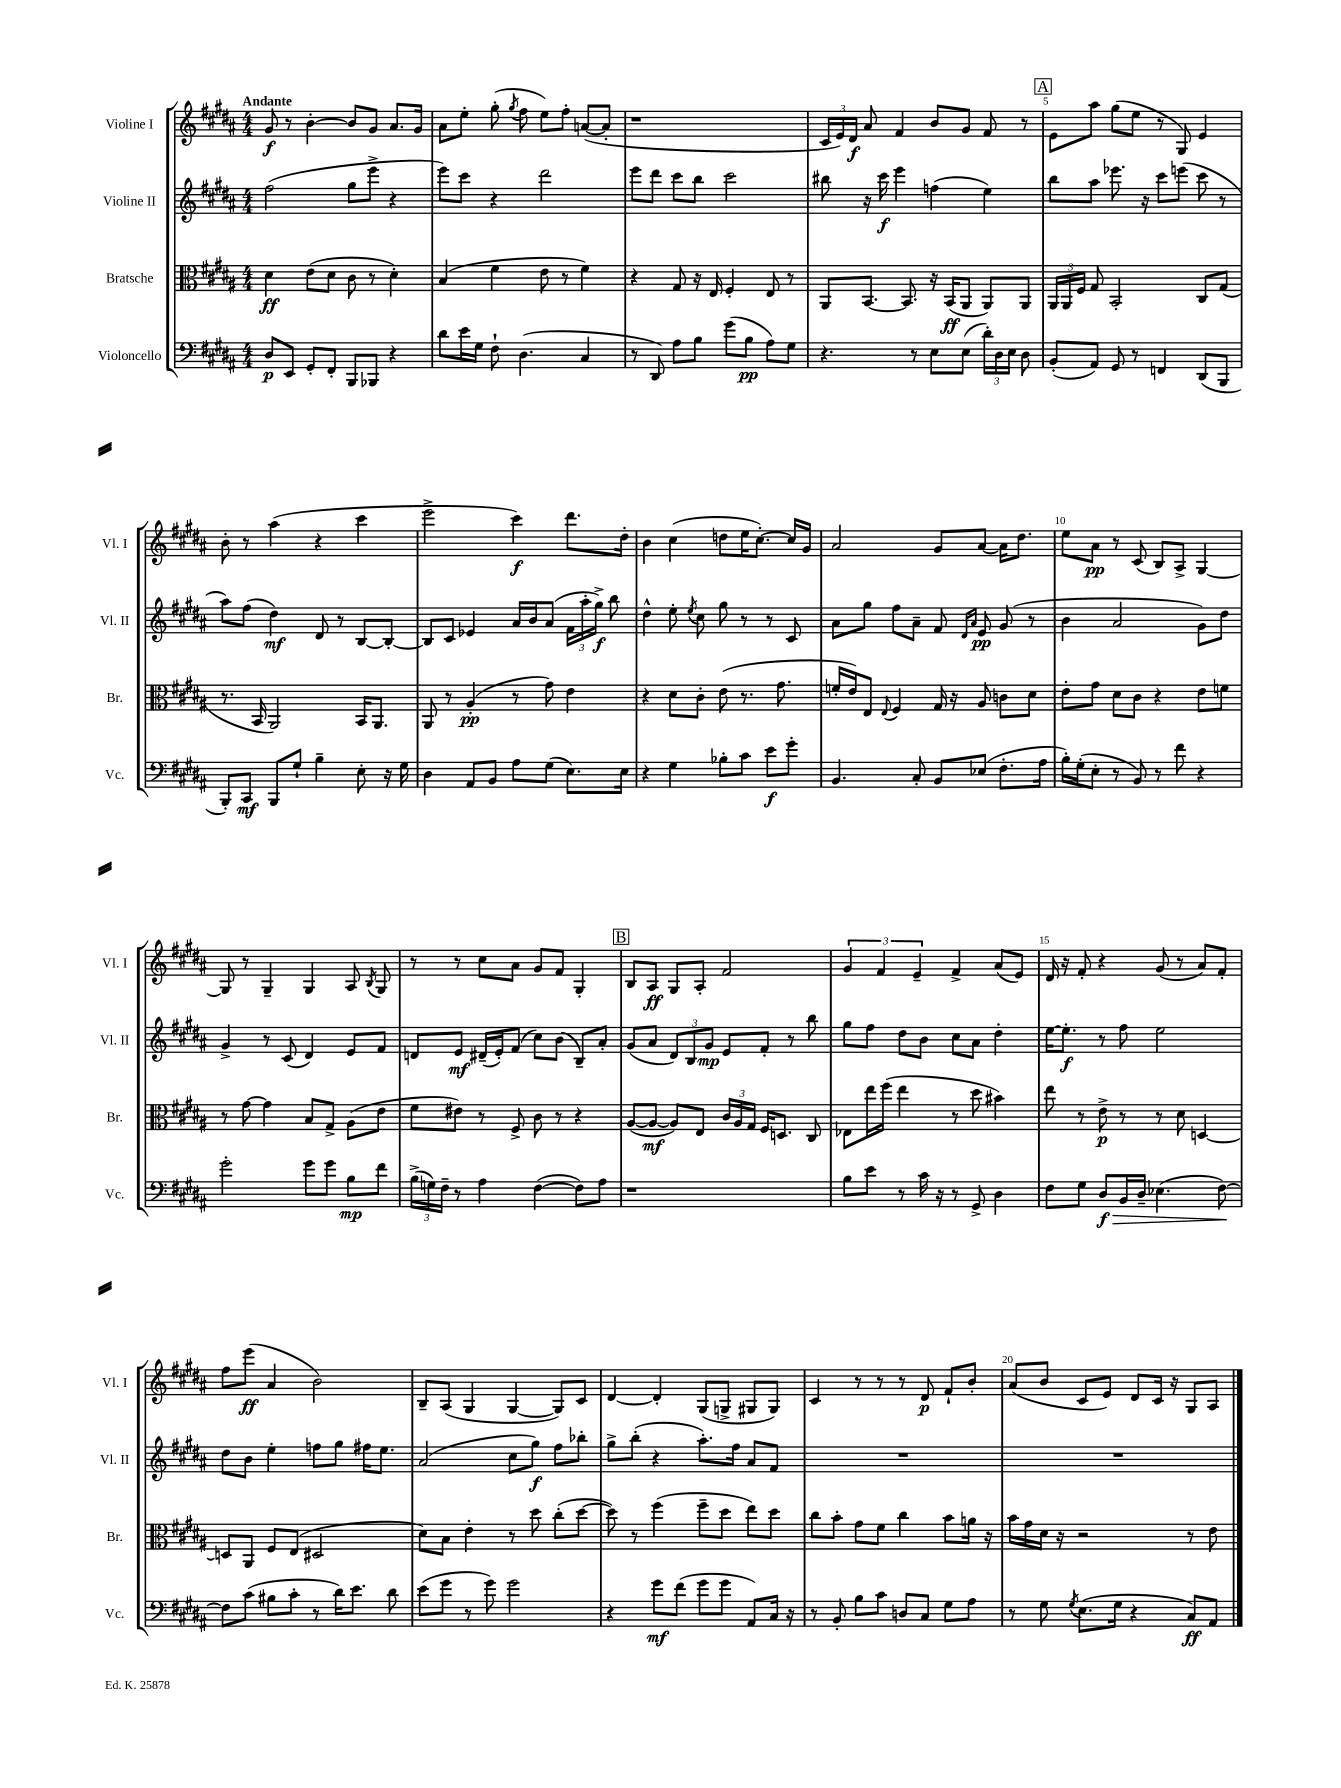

**kern	**kern	**kern	**kern
*staff4	*staff3	*staff2	*staff1
*clefF4	*clefC3	*clefG2	*clefG2
*k[f#c#g#d#a#]	*k[f#c#g#d#a#]	*k[f#c#g#d#a#]	*k[f#c#g#d#a#]
*M4/4	*M4/4	*M4/4	*M4/4
8D#	4d#	(2ff#	8g#
8EE	.	.	8r
8GG#'	(8e	.	[4b'
8FF#'	8d#	.	.
8BBB	8c#	8gg#	8b]
8BBB-	8r	8eee^	8g#
4r	4d#')	4r	8.a#
.	.	.	16g#
=	=	=	=
8d#	(4B	8eee)	8a#
16e	.	8ccc#	8ee'
16G#	.	.	.
8F#`	4f#	4r	(8gg#'
.	.	.	8qgg#
(4.D#	.	.	8ff#
.	8e	2ddd#	8ee)
.	8r	.	8ff#'
4C#	4f#)	.	([8a
.	.	.	8a']
=	=	=	=
8r	4r	8eee	1r
8DD#)	.	8ddd#	.
8A#	8G#	8ccc#	.
8B	16r	8bb	.
.	16E	.	.
(8g#	4F#'	2ccc#	.
8B	.	.	.
8A#)	8E	.	.
8G#	8r	.	.
=	=	=	=
4.r	8AA#	8bb#	24c#
.	.	.	24e)
.	.	.	24d#
.	[8.BB	16r	8a#
.	.	16ccc#	.
.	.	4eee	4f#
.	8.BB]	.	.
8r	.	.	.
8E	16r	(4ff	8b
.	(16BB	.	.
(8E	8AA#	.	8g#
24d#')	8AA#)	4ee)	8f#
24D#	.	.	.
24E	.	.	.
8D#	8AA#	.	8r
=	=	=	=
(8BB'	24AA#	8bb	8e
.	24AA#	.	.
.	24F#	.	.
8AA#)	8G#	8aa#	8aa#
8GG#	2BB'	8.eee-	(8gg#
8r	.	.	8ee
.	.	16r	.
4FF	.	8ccc#	8r
.	.	(8eee	8G#)
(8DD#	8C#	8ccc#	4e
8BBB	(8G#	8r	.
=	=	=	=
8BBB')	8.r	8aa#)	8b'
8CC#	.	(8ff#	8r
.	16BB	.	.
8BBB	2AA#)	4dd#)	(4aa#
8G#`	.	.	.
4B~	.	8d#	4r
.	.	8r	.
8E'	16BB	[8B	4ccc#
.	8.AA#	.	.
16r	.	8B'_	.
16G#	.	.	.
=	=	=	=
4D#	8AA#	8B]	2eee^
.	8r	8c#	.
8AA#	(4A#'	4e-	.
8BB	.	.	.
8A#	8r	16a#	4ccc#)
.	.	16b	.
(8G#	8g#)	(8a#	.
8.E)	4e	24f#	8.ddd#
.	.	24aa#'	.
.	.	24gg#^)	.
.	.	8bb	.
16E	.	.	16dd#'
=	=	=	=
4r	4r	4dd#^^	4b
4G#	8d#	8ee'	(4cc#
.	.	8qee	.
.	8c#'	8cc#	.
8B-'	(8e	8gg#	8dd
8c#	8.r	8r	16ee
.	.	.	[8.cc#')
8e	.	8r	.
.	8.g#	.	.
8g#'	.	8c#	16cc#]
.	.	.	16g#
=	=	=	=
4.BB	16f'	8a#	2a#
.	16e)	.	.
.	8E	8gg#	.
.	8qqE	.	.
.	4F#	8ff#	.
8C#'	.	8a#~	.
8BB	16G#	8f#	8g#
.	16r	.	.
.	.	16qqd#	.
.	.	16qqa#	.
(8E-	8A#	8e	[8a#
8.F#'	8c	(8g#	16a#]
.	.	.	8.dd#
.	8d#	8r	.
16A#	.	.	.
=	=	=	=
16B')	8e'	4b	8ee
(16G#'	.	.	.
8E'	8g#	.	8a#
8r	8d#	2a#	8r
8BB)	8c#	.	(8c#
8r	4r	.	8B)
8f#	.	.	8A#^
4r	8e	8g#)	[4G#
.	8f	8dd#	.
=	=	=	=
2g#'	8r	4g#^	8G#]
.	[8g#	.	8r
.	4g#]	8r	4G#~
.	.	(8c#	.
8g#	8B	4d#)	4G#
8g#	8G#^	.	.
8B	(8A#	8e	8A#
.	.	.	8qB
8f#	8e	8f#	8G#
=	=	=	=
(24B^	8f#	8d	8r
24G)	.	.	.
24F#~	.	.	.
8r	8e#)	8e	8r
4A#	8r	(16d#~	8cc#
.	.	16e')	.
.	8F#^	(8f#	8a#
([4F#	8c#	8cc#)	8g#
.	8r	(8b	8f#
8F#])	4r	8B~)	4G#'
8A#	.	8a#'	.
=	=	=	=
1r	([8A#	(8g#	8B
.	8A#_	8a#	8A#
.	8A#])	12d#)	8G#
.	.	12B	.
.	8E	.	8A#'
.	.	12g#	.
.	24c#	8e	2f#
.	24A#	.	.
.	24G#	.	.
.	16F#	8f#'	.
.	8.D	.	.
.	.	8r	.
.	8C#	8bb	.
=	=	=	=
8B	8E-	8gg#	6g#
8e	16ee	8ff#	.
.	.	.	6f#
.	(16ff#	.	.
8r	4ee	8dd#	.
.	.	.	6e~
16c#	.	8b	.
16r	.	.	.
8r	8r	8cc#	4f#^
8GG#^	8dd#	8a#	.
4D#	4b#)	4dd#'	(8a#
.	.	.	8e)
=	=	=	=
8F#	8ee	[16ee	16d#
.	.	8.ee']	16r
8G#	8r	.	8f#'
8D#	8e^	8r	4r
16BB	8r	8ff#	.
16D#~	.	.	.
(4.E-	8r	2ee	(8g#
.	8d#	.	8r
.	[4D	.	8a#)
[8F#)	.	.	8f#'
=	=	=	=
8F#]	8D]	8dd#	8ff#
(8c#	8AA#	8b	(8eee
8B#	8F#	4ee'	4a#
8c#'	(8E	.	.
8r	2D#	8ff	2b)
16d#)	.	8gg#	.
8.e	.	.	.
.	.	16ff#	.
.	.	8.ee	.
8d#	.	.	.
=	=	=	=
(8e	8d#)	(2a#	8B~
8g#	8B	.	(8A#
8r	4e'	.	4G#
8g#)	.	.	.
2g#	8r	8cc#	[4G#
.	8dd#	8gg#)	.
.	(8cc#'	8ff#	8G#])
.	[8dd#	8bb-'	8c#
=	=	=	=
4r	8dd#])	8gg#^	[4d#
.	8r	(8bb'	.
8g#	(4ff#	4r	4d#']
(8f#	.	.	.
8g#	8ff#~	8.aa#')	(8G#
8g#	8dd#	.	8G^
.	.	16ff#	.
8AA#)	8ee)	8a#	8G#
16C#	8dd#	8f#	8G#)
16r	.	.	.
=	=	=	=
8r	8cc#	1r	4c#
8BB'	8b'	.	.
8B	8g#	.	8r
8c#	8f#	.	8r
8D	4cc#	.	8r
8C#	.	.	8d#
8G#	8b	.	8f#`
8A#	16a	.	8b'
.	16r	.	.
=	=	=	=
8r	16b	1r	(8a#
.	16g#	.	.
8G#	16d#	.	8b
.	16r	.	.
8qG#	.	.	.
(8.E	2r	.	8c#
.	.	.	8e)
16G#	.	.	.
4r	.	.	8d#
.	.	.	16c#
.	.	.	16r
8C#)	8r	.	8G#
8AA#	8e	.	8A#
==	==	==	==
*-	*-	*-	*-
